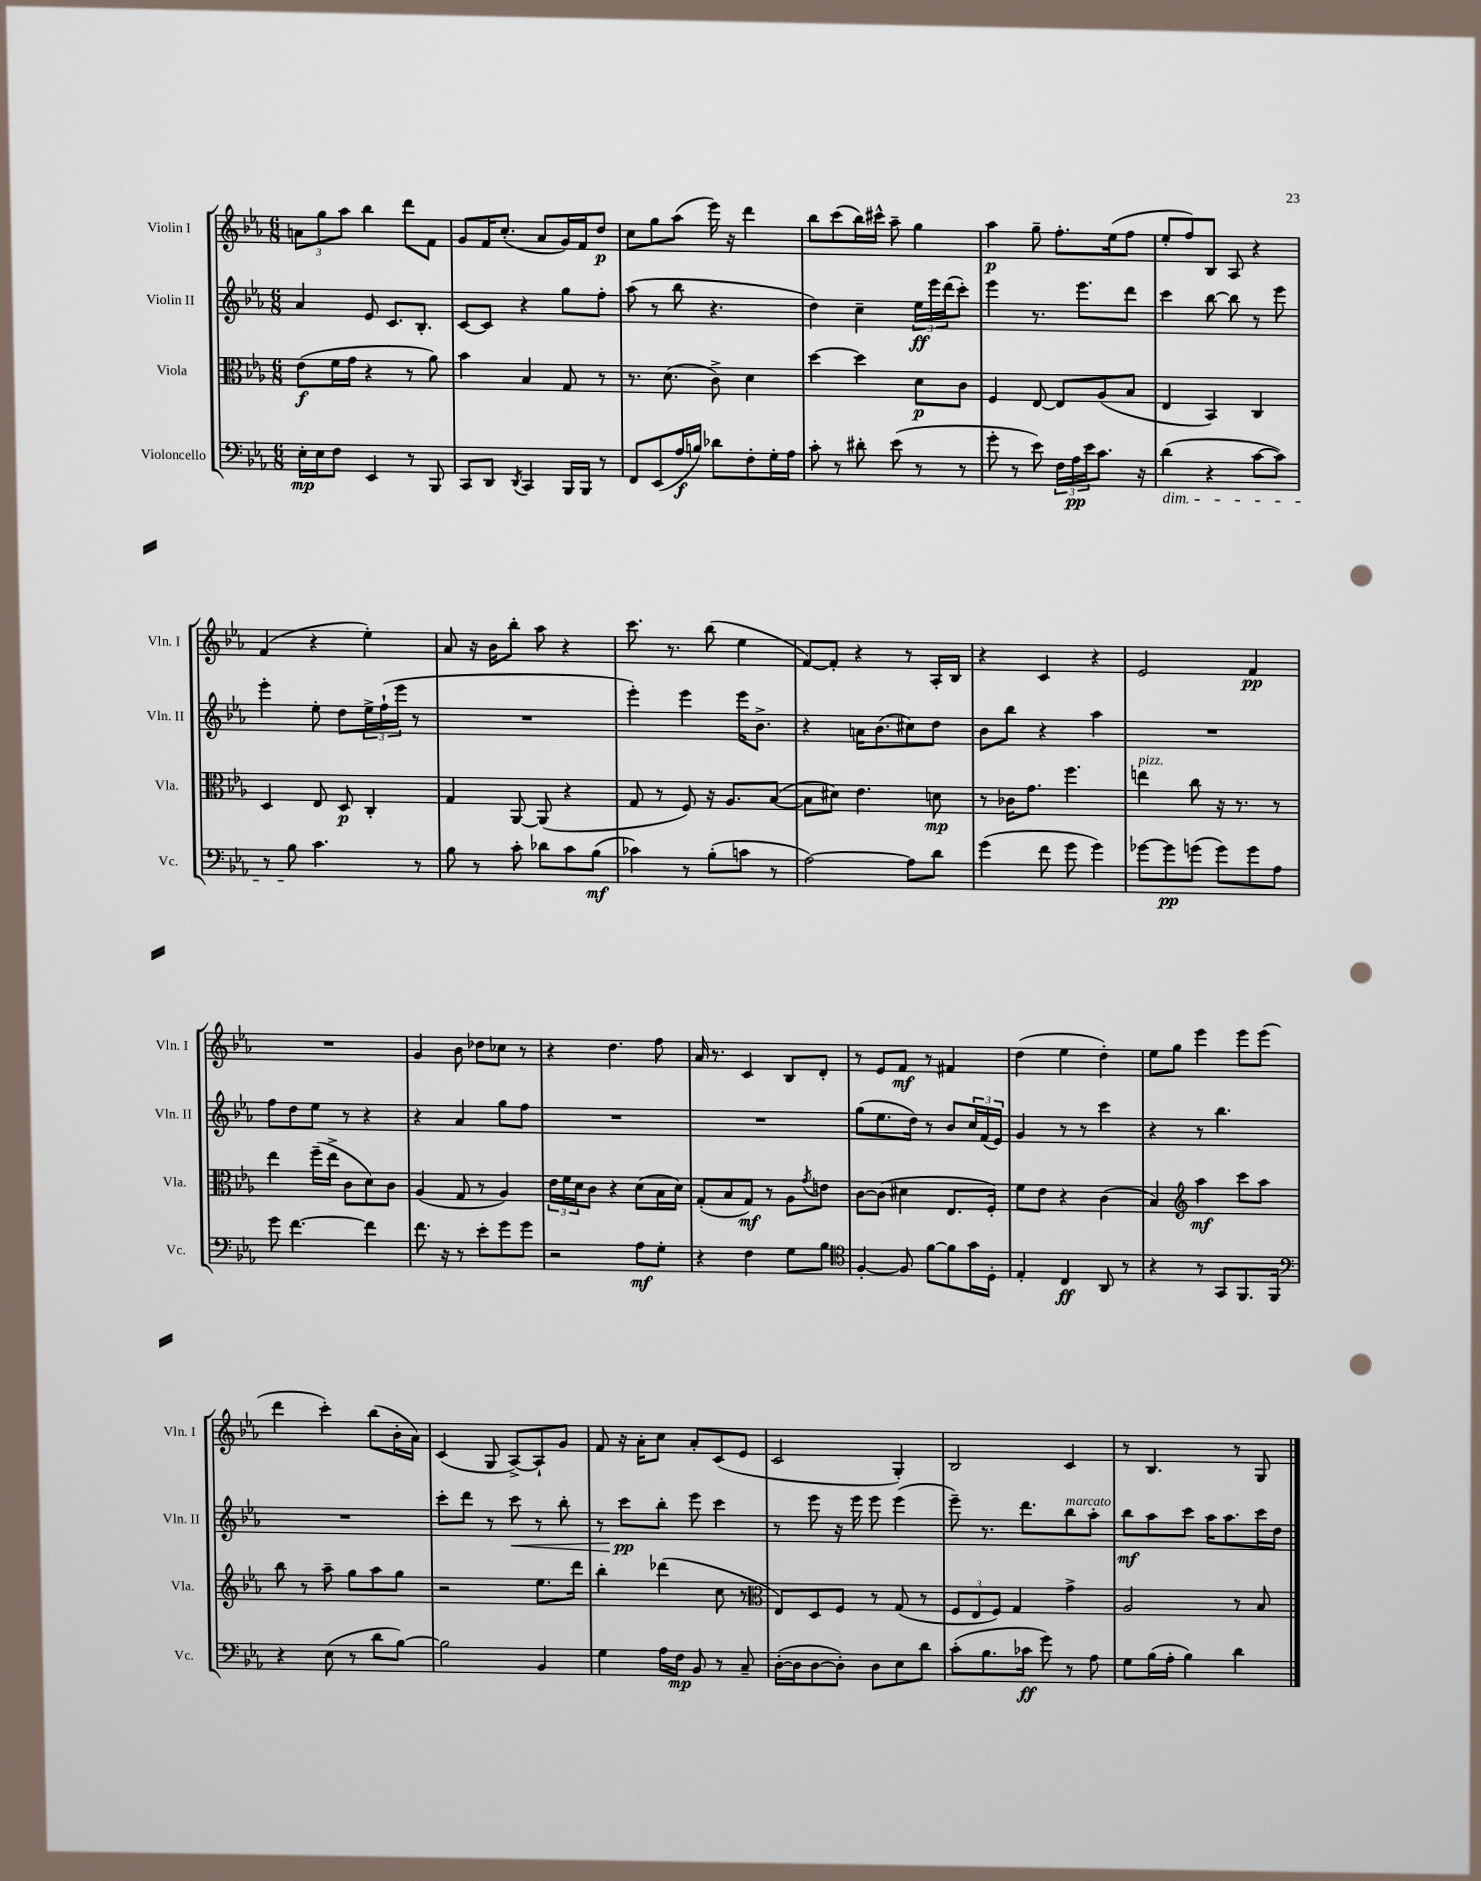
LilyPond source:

<<
\new StaffGroup <<
\new Staff = "s0" \with { instrumentName = "Violin I" shortInstrumentName = "Vln. I" } {
    \clef treble \key ees \major \numericTimeSignature \time 6/8
    \tuplet 3/2 { a'8 g''8 aes''8 } bes''4 d'''8 f'8 |
    g'8 f'16 c''8.-.( aes'8 g'16) f'16 d''8\p |
    c''8 g''8 aes''8( ees'''16) r16 d'''4 |
    bes''8 c'''8( bes''16) cis'''16-^ aes''8-- g''4 |
    aes''4\p g''8-- f''8.-. ees''16( f''8 |
    ees''8-. f''8) bes8 aes8 r4 |
    f'4( r4 ees''4-.) |
    aes'8 r16 bes'16 bes''8-. aes''8 r4 |
    c'''8. r8. bes''8( ees''4 |
    f'8~) f'8-. r4 r8 aes16-. bes16 |
    r4 c'4 r4 |
    ees'2 f'4\pp |
    R2. |
    g'4 bes'8 des''8 ces''8 r8 |
    r4 d''4. f''8 |
    aes'16 r8. c'4 bes8 d'8-. |
    r8 ees'8 f'8\mf r8 fis'4 |
    d''4( ees''4 d''4-.) |
    ees''8 g''8 ees'''4 ees'''8 ees'''8( |
    d'''4 c'''4-.) bes''8( bes'16-. aes'16) |
    c'4( g8 aes8~->) aes8-! g'8 |
    f'8 r16 aes'16-. c''8 aes'8-. c'8( ees'8 |
    c'2 g4-.) |
    bes2 c'4 |
    r8 bes4. r8 g8 \bar "|." |
}
\new Staff = "s1" \with { instrumentName = "Violin II" shortInstrumentName = "Vln. II" } {
    \clef treble \key ees \major \numericTimeSignature \time 6/8
    aes'4 ees'8 c'8. bes8.-. |
    c'8~ c'8 r4 g''8 f''8-. |
    aes''8( r8 bes''8 r4. |
    d''4) c''4-- \tuplet 3/2 { ees''16\ff ees'''16 d'''16( } c'''8-.) |
    ees'''4 r8. ees'''8. d'''8 |
    c'''4 bes''8~ bes''8 r8 ees'''8 |
    ees'''4-. ees''8-. d''8 \tuplet 3/2 { ees''16-> f''16-!( ees'''16 } r8 |
    R2. |
    ees'''4-.) ees'''4 ees'''16 bes'8.-> |
    r4 a'16 bes'8.( cis''8) d''8 |
    bes'8 bes''8 r4 aes''4 |
    R2. |
    f''8 d''8 ees''8 r8 r4 |
    r4 aes'4 g''8 f''8 |
    R2. |
    R2. |
    g''8( ees''8. d''16) r8 bes'8 \tuplet 3/2 { c''16 f'16( ees'16) } |
    g'4 r8 r8 c'''4 |
    r4 r8 bes''4. |
    R2. |
    c'''8-. d'''8 r8 c'''8\< r8 bes''8-. |
    r8 c'''8\pp\! bes''8-. ees'''8 c'''4 |
    r8 ees'''8 r16 ees'''16 ees'''8 ees'''4( |
    ees'''8--) r8. d'''8. bes''8^\markup { \italic "marcato" } aes''8-. |
    bes''8\mf aes''8 c'''8 aes''16 aes''8. c'''16 d''16 \bar "|." |
}
\new Staff = "s2" \with { instrumentName = "Viola" shortInstrumentName = "Vla." } {
    \clef alto \key ees \major \numericTimeSignature \time 6/8
    ees'8\f( f'16 g'16 r4 r8 aes'8) |
    bes'4 bes4 g8 r8 |
    r8. d'8.( c'8->) d'4 |
    d''4~ d''4 d'8\p c'8 |
    f4 ees8~ ees8 aes8( bes8 |
    ees4 bes,4) c4 |
    d4 ees8 d8\p c4-. |
    g4 aes,8~ aes,8( r4 |
    g8 r8 f8) r16 aes8. bes8~( |
    bes8 dis'8) ees'4. d'8\mp |
    r8 ces'16 g'8. f''4. |
    e''4^\markup { \italic "pizz." } c''8 r16 r8. r8 |
    ees''4 f''16--( ees''16-> c'8 d'8) c'8 |
    aes4( g8 r8 aes4) |
    \tuplet 3/2 { ees'16 f'16 d'16 } c'8 r4 d'8( bes16 d'16) |
    g8-.( bes8 g8\mf) r8 aes8 \acciaccatura { g'8 } e'8 |
    c'8~ c'8( dis'4 ees8. f16-.) |
    f'8 ees'8 r4 c'4( |
    bes4) \clef treble aes''4\mf c'''8 aes''8 |
    bes''8 r8 aes''8-- g''8 aes''8 g''8 |
    r2 ees''8. d'''16 |
    bes''4-. des'''4( c''8 r8 |
    \clef alto ees8) d8 f8 r8 g8( r8 |
    \tuplet 3/2 { f8 ees8 f8) } g4 g'4-> |
    aes2 r8 bes8 \bar "|." |
}
\new Staff = "s3" \with { instrumentName = "Violoncello" shortInstrumentName = "Vc." } {
    \clef bass \key ees \major \numericTimeSignature \time 6/8
    ees16-.\mp ees16 f8 ees,4 r8 bes,,8 |
    c,8 d,8 \acciaccatura { d,8 } c,4 bes,,16 bes,,16 r8 |
    f,8 ees,8( aes16\f b16) des'8 f8-. g16-. aes16 |
    c'8-. r8 dis'8-. ees'8( r8 r8 |
    g'8-. r8 ees'8) \tuplet 3/2 { f16 aes16\pp ees'16 } c'8. r16 |
    d'4\dim( r4 c'8~ c'8) |
    r8 bes8\! c'4. r8 |
    bes8 r8 c'8-. des'8 c'8 bes8\mf( |
    ces'4) r8 bes8-.( c'8 r8 |
    aes2~) aes8 d'8 |
    g'4( f'8 g'8 g'4) |
    ges'8~ ges'8\pp g'8( g'8) g'8 aes8 |
    g'8 f'4.~ f'4 |
    f'8. r16 r8 ees'8-. g'8 g'8 |
    r2 aes8\mf g8-. |
    r4 f4 g8 bes8 |
    \clef tenor f4~-. f8 f'8~ f'8 g'16 d16-. |
    ees4-. c4\ff aes,8 r8 |
    r4 r8 g,8 f,8. f,16 |
    \clef bass r4 ees8( r8 d'8 bes8~) |
    bes2 bes,4 |
    g4 aes16 f16\mp bes,8 r8 c8-- |
    d16~-.( d16 d8~ d8-.) d8 ees8 d'8 |
    c'8-.( bes8. ces'16\ff g'8) r8 aes8 |
    g8 bes16( aes16-. bes4) d'4 \bar "|." |
}
>>
>>
\layout { \context { \Score \remove "Bar_number_engraver" } }
